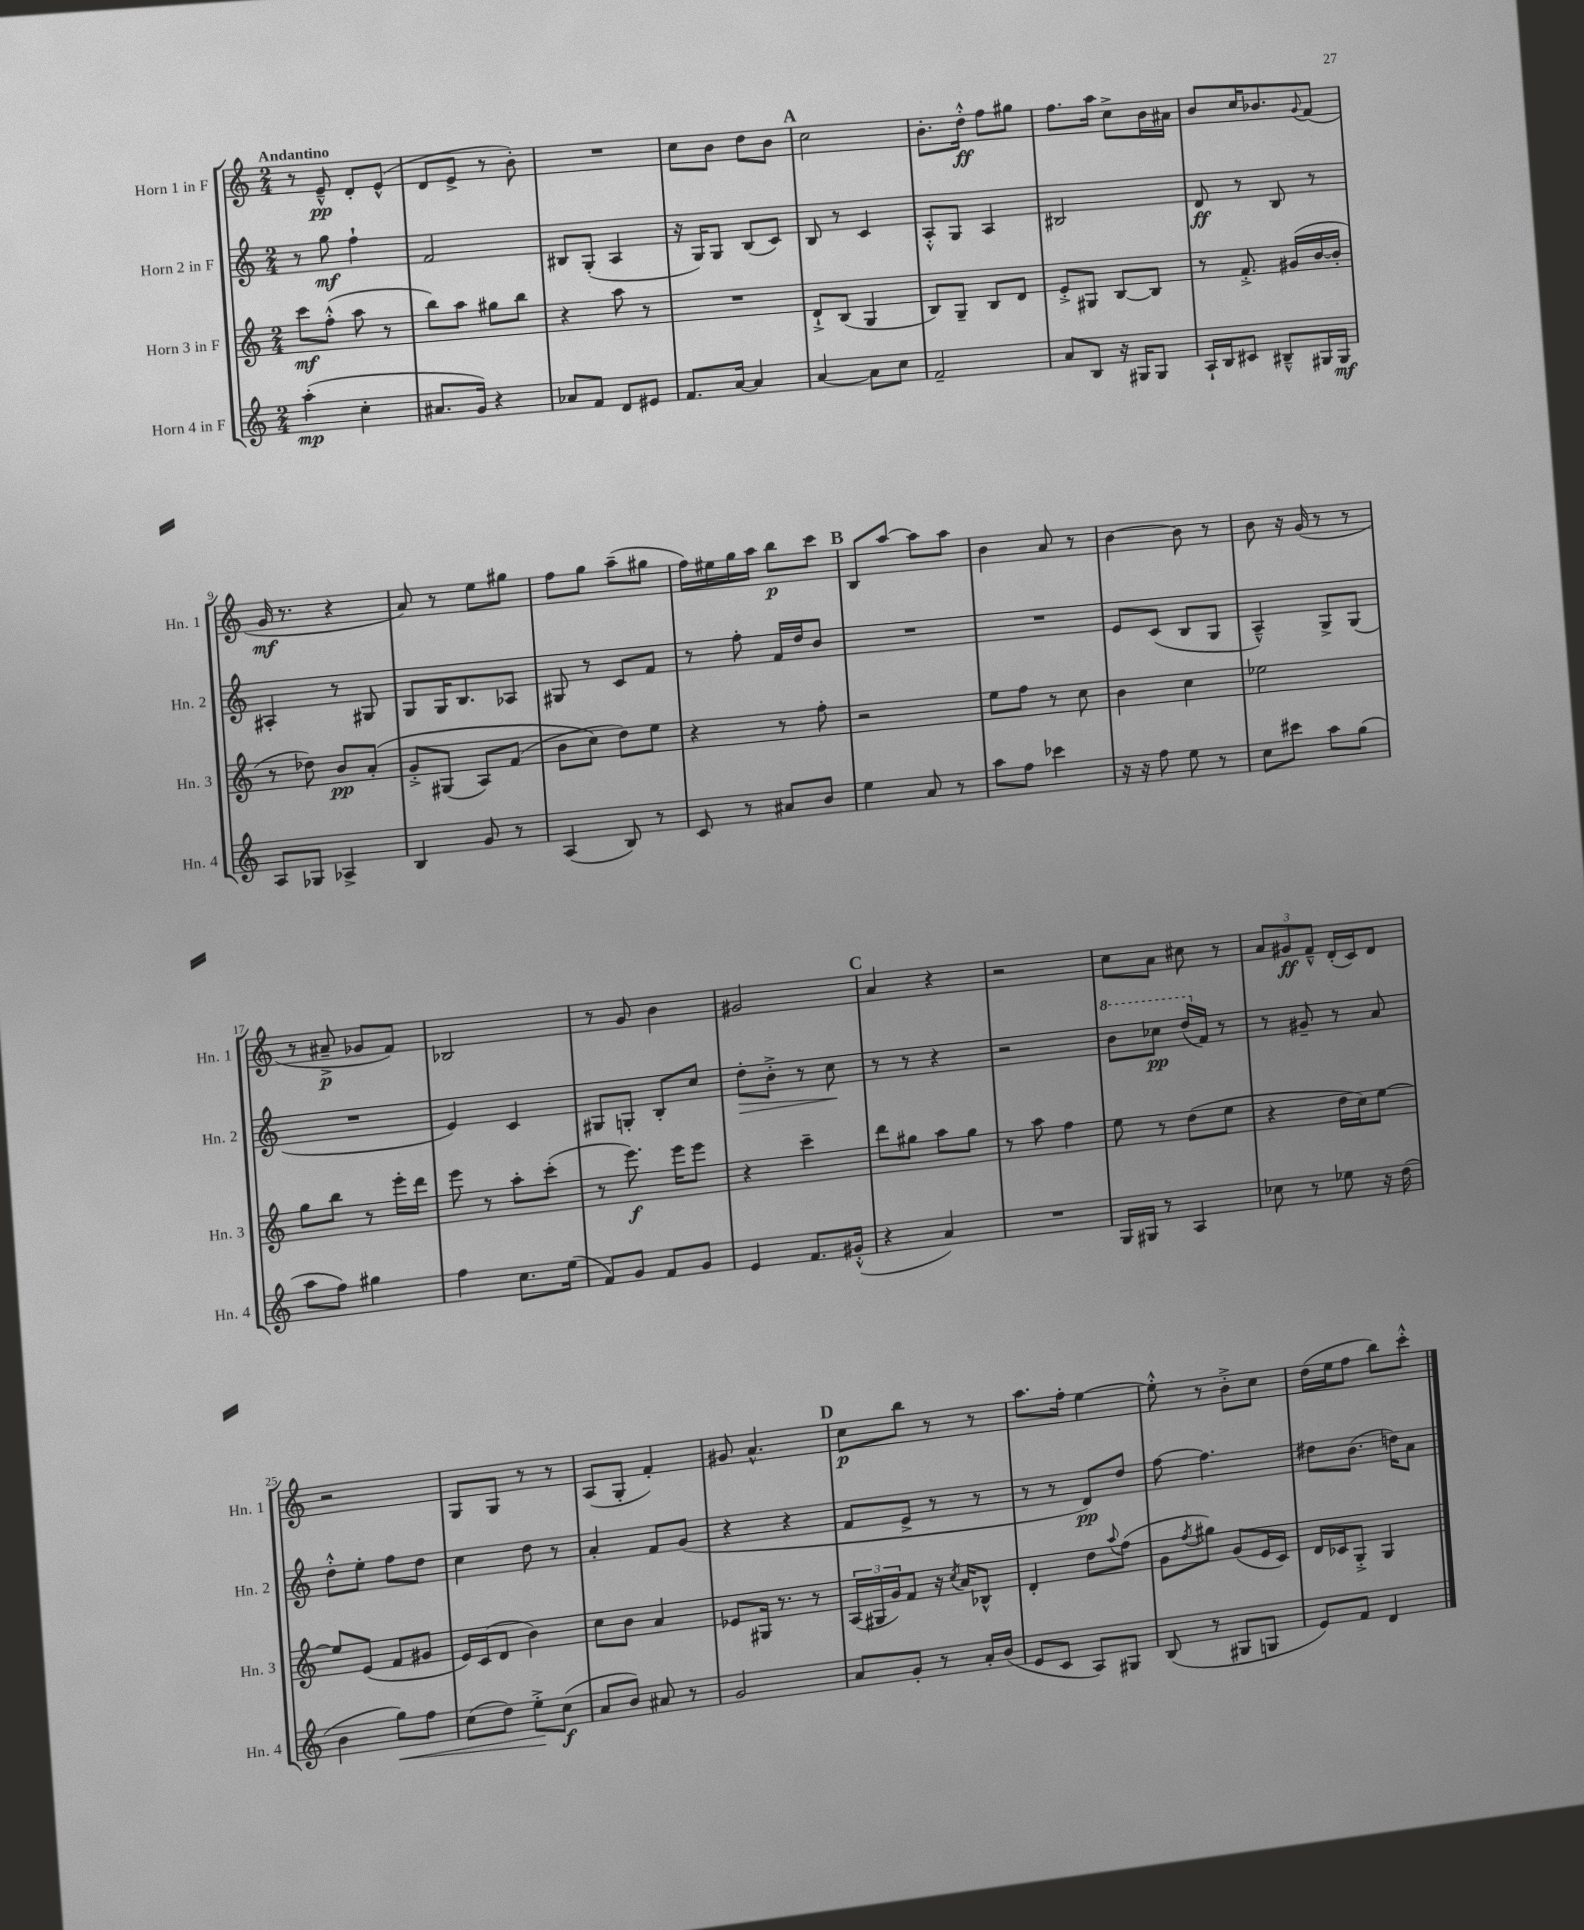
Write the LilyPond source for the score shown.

<<
\new StaffGroup <<
\new Staff = "s0" \with { instrumentName = "Horn 1 in F" shortInstrumentName = "Hn. 1" } {
    \clef treble \key c \major \numericTimeSignature \time 2/4 \tempo "Andantino"
    r8 e'8---^\pp d'8-. e'8-^( |
    d'8 e'8-> r8 b'8-.) |
    R2 |
    c''8 b'8 d''8 b'8 |
    \mark \markup { \bold "A" } c''2 |
    b'8.-. d''16-.-^\ff f''8 gis''8 |
    f''8. a''16 c''8-> b'16 ais'16 |
    b'8 c''16 bes'8. \appoggiatura { g'8 } f'8( |
    g'16\mf r8. r4 |
    a'8) r8 e''8 gis''8 |
    f''8 g''8 a''8--( gis''8 |
    f''16) eis''16 g''16 a''16 b''8\p c'''8 |
    \mark \markup { \bold "B" } b8 a''8~ a''8 a''8 |
    b'4 a'8 r8 |
    b'4~ b'8 r8 |
    b'8 r16 g'16( r8 r8 |
    r8 ais'8--->\p ges'8 f'8) |
    bes2 |
    r8 g'8 b'4 |
    gis'2 |
    \mark \markup { \bold "C" } a'4 r4 |
    r2 |
    c''8 a'8 cis''8 r8 |
    \tuplet 3/2 { a'8 gis'8\ff f'8---^ } d'16-.( c'16) d'8 |
    r2 |
    g8 g8 r8 r8 |
    a8( g8-. f'4-.) |
    gis'8 a'4.-^ |
    \mark \markup { \bold "D" } c''8\p b''8 r8 r8 |
    a''8. f''16-. e''4~ |
    e''8-.-^ r8 b'8-.-> c''8 |
    d''16( e''16 f''8 b''8) c'''8-.-^ \bar "|." |
}
\new Staff = "s1" \with { instrumentName = "Horn 2 in F" shortInstrumentName = "Hn. 2" } {
    \clef treble \key c \major \numericTimeSignature \time 2/4
    r8 g''8\mf f''4-! |
    f'2 |
    bis8 g8-.( a4 |
    r16 g16) g8 b8( c'8) |
    \mark \markup { \bold "A" } b8 r8 c'4 |
    a8-.-^ g8 a4 |
    bis2 |
    d'8\ff r8 b8 r8 |
    ais4-. r8 gis8 |
    g8 g16 b8. aes8 |
    gis8 r8 c'8 f'8 |
    r8 f''8-. f'16 d''16 b'8 |
    \mark \markup { \bold "B" } R2 |
    R2 |
    e'8 c'8( b8 g8 |
    a4---^) g8-> g8( |
    R2 |
    e'4) c'4 |
    gis8 g8-. b8-. c''8 |
    d''8-.\> b'8-.-> r8 c''8\! |
    \mark \markup { \bold "C" } r8 r8 r4 |
    r2 |
    \ottava #1 b''8 ces'''8\pp d'''16( \ottava #0 f'16) r8 |
    r8 gis'8-- r8 a'8 |
    d''8-.-^ e''8-. f''8 d''8 |
    c''4 d''8 r8 |
    a'4-. f'8 g'8( |
    r4 r4 |
    \mark \markup { \bold "D" } f'8 e'8-> r8 r8 |
    r8 r8 d'8\pp) d''8 |
    f''8~ f''4. |
    dis''8 b'8.( d''16) a'8 \bar "|." |
}
\new Staff = "s2" \with { instrumentName = "Horn 3 in F" shortInstrumentName = "Hn. 3" } {
    \clef treble \key c \major \numericTimeSignature \time 2/4
    c'''8\mf f''8-.-^( a''8 r8 |
    b''8) a''8 gis''8 b''8 |
    r4 a''8 r8 |
    R2 |
    \mark \markup { \bold "A" } d'8-!-> b8( g4 |
    b8) g8-- b8 d'8 |
    e'8-.-> gis8 b8~ b8 |
    r8 f'8.-.-> gis'16( b'16~ b'16-. |
    r8 des''8) b'8\pp a'8-.\( |
    g'8-.-> gis8( a8) f'8( |
    b'8 c''8\) d''8) e''8 |
    r4 r8 f''8-. |
    \mark \markup { \bold "B" } r2 |
    e''8 f''8 r8 c''8 |
    b'4 c''4 |
    ees''2 |
    g''8 b''8 r8 e'''16-. d'''16 |
    e'''8 r8 a''8-. c'''8-.( |
    r8 e'''8.\f) e'''16 e'''8 |
    r4 c'''4-- |
    \mark \markup { \bold "C" } d'''8 gis''8 a''8 gis''8 |
    r8 a''8 f''4 |
    e''8 r8 d''8( e''8 |
    r4 d''16 c''16) e''8~ |
    e''8 e'8( f'8 gis'8 |
    e'16) c'16( d'8 b'4) |
    c''8 b'8 a'4 |
    ees'8 gis16 r8. r8 |
    \mark \markup { \bold "D" } \tuplet 3/2 { a16( gis16 g'16) } f'8 r16 \acciaccatura { c''8 } a'16 bes8-^ |
    d'4-. d''8 \appoggiatura { a''8 } f''8( |
    g'8 \acciaccatura { f''8 } gis''8) g'8( e'16 c'16) |
    d'16 ces'16 g8-.-> g4 \bar "|." |
}
\new Staff = "s3" \with { instrumentName = "Horn 4 in F" shortInstrumentName = "Hn. 4" } {
    \clef treble \key c \major \numericTimeSignature \time 2/4
    a''4-.\mp( c''4-. |
    ais'8. g'16) r4 |
    aes'8 f'8 d'8 eis'8 |
    f'8. a'16~ a'4 |
    \mark \markup { \bold "A" } a'4~ a'8 c''8 |
    f'2-- |
    a'8 b8 r16 gis16 gis8 |
    a16-! b16 cis'8 bis8---^ gis16 gis16\mf |
    a8 ges8 aes4-> |
    b4 g'8 r8 |
    a4( b8) r8 |
    c'8 r8 ais'8 b'8 |
    \mark \markup { \bold "B" } e''4 a'8 r8 |
    a''8 f''8 ces'''4 |
    r16 r16 f''8 e''8 r8 |
    c''8 cis'''8 a''8 g''8( |
    a''8 f''8) gis''4 |
    f''4 c''8. e''16( |
    f'8) g'8 f'8 g'8 |
    e'4 f'8. gis'16-.-^( |
    \mark \markup { \bold "C" } r4 a'4) |
    R2 |
    g16 gis16 r8 a4 |
    ces''8 r8 ees''8 r16 d''16( |
    b'4 g''8\<) f''8 |
    c''8( d''8) e''8-.->\! c''8\f( |
    a'8 b'8) ais'8 r8 |
    g'2 |
    \mark \markup { \bold "D" } a'8 g'8-. r8 a'16-. b'16( |
    e'8 c'8 a8) gis8 |
    b8( r8 gis8 g8 |
    e'8) f'8 d'4 \bar "|." |
}
>>
>>
